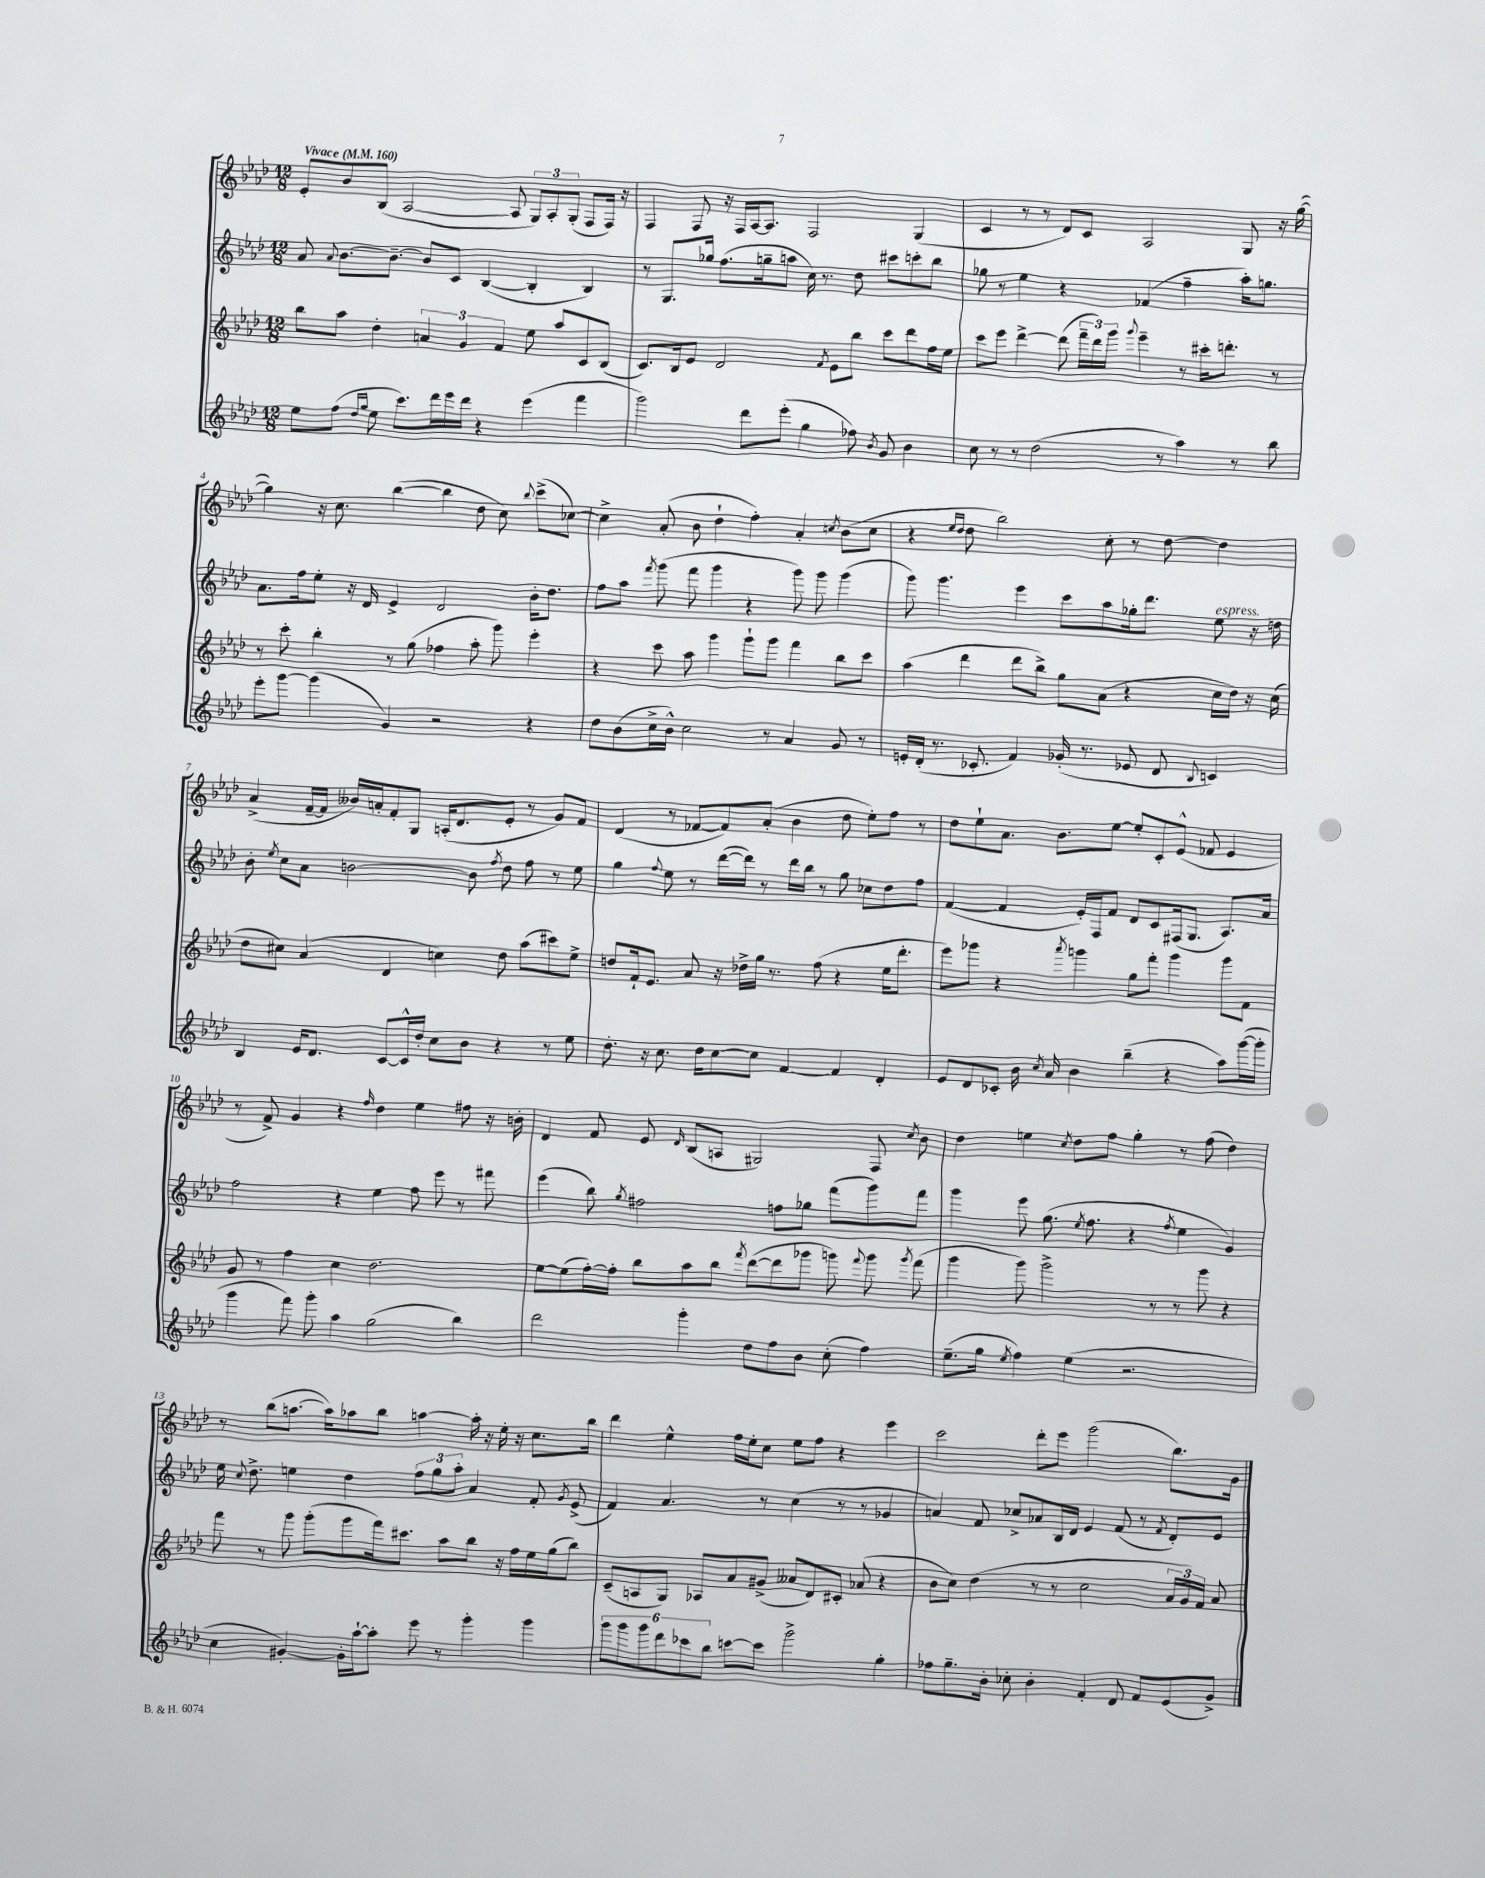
<<
\new StaffGroup <<
\new Staff = "s0" {
    \clef treble \key aes \major \numericTimeSignature \time 12/8 \tempo "Vivace" 4 = 160
    \autoBeamOff ees'8[-. bes'8 bes8]( aes2~ aes8 \tuplet 3/2 { g8[) aes8-. g8]-.( } f8[ f16]) r16 |
    f4 f8 r16 f16[ aes16~ aes8.] f2 g4( |
    c'4 r8 r8 des'8[) c'8] aes2 g8 r16 g''16~( |
    g''4) r16 c''8. bes''4~( bes''4 des''8 c''8) \appoggiatura { bes''8 } c'''8[->( ces''8]~) |
    ces''4-> aes'8-.( bes'8 des''4-! f''4-.) aes'4-. \acciaccatura { c''8 } bes'8[( c''8] |
    r4 \grace { ees''16[ des''16] } des''8 bes''2) c''8-. r8 des''8~ des''4 |
    aes'4->( f'16[~-- f'16] beses'16[) a'16-. f'8-. g8] a16[-.( des'8. ees'8]-. r8 g'8[) f'8] |
    des'4( r8 fes'8[~ fes'8) aes'8]-.( bes'4 des''8 ees''8[-.) f''8] r8 |
    des''8[ ees''8-! aes'8.] bes'8.[ ees''8]~ ees''8[-. c'8-. ees'8]-^( fes'8 ees'4 |
    r8 f'8->) g'4 r4 \grace { f''16 } des''4 ees''4 fis''8 r16 b'16-. |
    des'4 f'8 ees'8 \grace { des'16 } bes8[( a8] gis2) f8 \acciaccatura { c''8 } bes'8 |
    des''4 e''4 \acciaccatura { c''8 } des''8[ f''8] g''4-. r8 f''8( des''4) |
    r8 bes''8[( a''8.]~ a''16[) aes''8 bes''8] a''4~ a''16-. r16 ees''16-. r16 c''8.[ bes''16] |
    des'''4 ees''4-^ f''16[ ees''16-. c''8] ees''8[ f''8] r4 ees'''4 |
    c'''2 des'''8[-. ees'''8] g'''2( bes''8.[) g'16] \bar "|." |
}
\new Staff = "s1" {
    \clef treble \key aes \major \numericTimeSignature \time 12/8
    \autoBeamOff aes'8 \appoggiatura { aes'8 } bes'8.[~ bes'8.]~-- bes'8[ c'8] bes4~( bes4-. bes4) |
    r8 g8.[ ges''16] f''8.[( g''16-- a''8] c''16) r8. des''8 cis'''8[ c'''8-. bes''8] |
    ges''8 r8 ees''4 r4 fes'4( f''4-- aes''16[-.) g''8.] |
    aes'8.[ f''16 ees''8]-. r16 des'16 ees'4-> des'2 bes'16[-. des''8.] |
    f''8[ aes''8] \acciaccatura { f'''8 } g'''8( f'''8 g'''4 r4 g'''8) g'''8 g'''4( |
    g'''8) g'''4. ees'''4 c'''8[ aes''8 ges''16-. des'''8.] ees''8^\markup { \italic "espress." } r16 d''16 |
    bes'8-. \acciaccatura { ees''8 } c''8[ aes'8] b'2~ b'8 \acciaccatura { f''8 } des''8 f''8 r8 ees''8 |
    g''4 \appoggiatura { f''8 } ees''8 r8 des'''16[~( des'''16]) r8 des'''16[ bes''16] r8 g''8 ces''8[ des''8 f''8] |
    f'4~( f'4 ees'16[-.) f16 f'8] des'8[ c'8 fis16( g8.] aes8.[) aes'16] |
    f''2 r4 ees''4 f''8 ees'''8 r8 fis'''8 |
    ees'''4( bes''8) \acciaccatura { g''8 } fis''2 f''8[ ges''8] f'''8[( g'''8) f'''8] |
    g'''4 ees'''8 g''8.( \acciaccatura { ees''8 } f''8. r4 \acciaccatura { f''8 } ees''4 g'4) |
    ees''16 \appoggiatura { c''8 } des''8.-> e''4 des''4 \tuplet 3/2 { f''8[ g''8 aes''8]-. } aes'4 f'8-. \acciaccatura { g'8 } ees'8->( |
    f'4) aes'4. r8 c''4( r8 r8 ges'4 |
    a'4) f'8 ces''8[-> aes'8 bes16 des'16] ees'4 f'8( r8 \acciaccatura { f'8 } des'8[-.) ees'8] \bar "|." |
}
\new Staff = "s2" {
    \clef treble \key aes \major \numericTimeSignature \time 12/8
    \autoBeamOff bes''8[ aes''8] des''4-. \tuplet 3/2 { a'4 g'4 f'4 } ees''8 aes''8[ c'8 bes8]( |
    c'8.[) bes16 ees'8] des'2 \acciaccatura { f'8 } ees'8[ bes''8] c'''8[ des'''8 f''16 ees''16] |
    c'''8[ ees'''8] des'''4~-> des'''8( \tuplet 3/2 { f'''16[-- des'''16) g'''16] } \appoggiatura { g'''8 } ees'''4-- r8 cis'''16[-. d'''8.]-. r8 |
    r8 c'''8-. bes''4-. r8 g''8( fes''4 aes''8-. g'''8) ees'''4-. |
    r4 c'''8 aes''8 g'''4 g'''8[-! g'''8] f'''4 bes''8[ c'''8] |
    aes''4( des'''4 des'''8[ bes''8]->) g''8[ aes'8]( r4 c''16[ des''16]) r16 c''16( |
    des''8[ cis''8]) aes'4( des'4 c''4) des''8 aes''8[( cis'''8) ees''8]-> |
    d''8[ f'16-! ees'8.] aes'8 r16 des''16[-> g''16] r8. f''8( r4 ees''16[ des'''8.]-. |
    ees'''8[) ges'''8] r4 \acciaccatura { aes'''8 } g'''4 g''8[ f'''8]-. g'''4 g'''8[ f'8] |
    g'8 r8 f''4 c''4 des''2. |
    ees''8[~ ees''8( f''16~-.) f''16]-. bes''8[ aes''8 bes''8] \acciaccatura { f'''8 } des'''8[~( des'''8 ges'''8] g'''8) \appoggiatura { f'''8 } g'''8 \acciaccatura { g'''8 } f'''8( |
    g'''4 g'''8) g'''2-> r8 r8 g'''8 r4 |
    f'''8 r8 g'''8 g'''8[-.( g'''8 f'''16) cis'''8.] aes''8[ bes''8] r16 f''16[ ees''16 g''16( bes''8]) |
    c'8[--( a8 g8]) aes8[ aes'8 gis'8]->( aeses'8[ des'8) cis'8]-. aes'8( r4 |
    bes'8[ c''8]) des''4( r8 r8 c''2 \tuplet 3/2 { aes'16[ g'16) f'16] } aes'8 \bar "|." |
}
\new Staff = "s3" {
    \clef treble \key aes \major \numericTimeSignature \time 12/8
    \autoBeamOff ees''8[ f''8]( \grace { des''16[ g''16] } ees''8 c'''8.[) des'''16 ees'''16 des'''16] r4 ees'''4( f'''4 |
    g'''2) des'''8[ ees'''8]-.( g''4 fes''8) \acciaccatura { bes'8 } g'8 bes'4 |
    c''8 r8 r8 des''2( r8 aes''4) r8 bes''8 |
    ees'''8[-. g'''8]~ g'''4( g'4) r2 r4 |
    des''8[ bes'8( c''16-> bes'16]-^) c''2 r8 aes'4 g'8 r8 |
    e'16[-. des'16]-.( r8. ces'8.-. f'4) ges'16-.( r8. ees'8 des'8 \appoggiatura { bes8 } c'4) |
    bes4 ees'16[ des'8.] c'8[~ c'16-^ des''16]-. c''8[ bes'8] r4 r8 ees''8 |
    des''8.-. r16 c''8. des''16[ c''8~ c''8] f'4~ f'4 des'4-. |
    ees'8[ des'8 ces'8]-. bes'16 \acciaccatura { c''8 } aes'16 bes'4 bes''4--( r4 aes''8[) g'''16~( g'''16]-. |
    g'''4 f'''8) g'''8-. aes''4 g''2( bes''4) |
    des'''2 g'''4-. des''8[ f''8 bes'8] c''8-.( f''4) |
    ees''8.[--( g''16] \acciaccatura { ees''8 } f''4) ees''4( r2. |
    c''4 gis'4~-.) gis'16[-. aes''16~-! aes''8]-. ees'''8 r8 g'''4-. g'''4 |
    \tuplet 6/4 { g'''8[ g'''8 g'''8 des'''8 ces'''8 bes''8] } c'''8[~ c'''8] g'''2-> g''4-. |
    fes''8[ g''8.-- bes'16]-. ces''8-. bes'4-. f'4-. des'8 f'8[ ees'8( g'8]->) \bar "|." |
}
>>
>>
